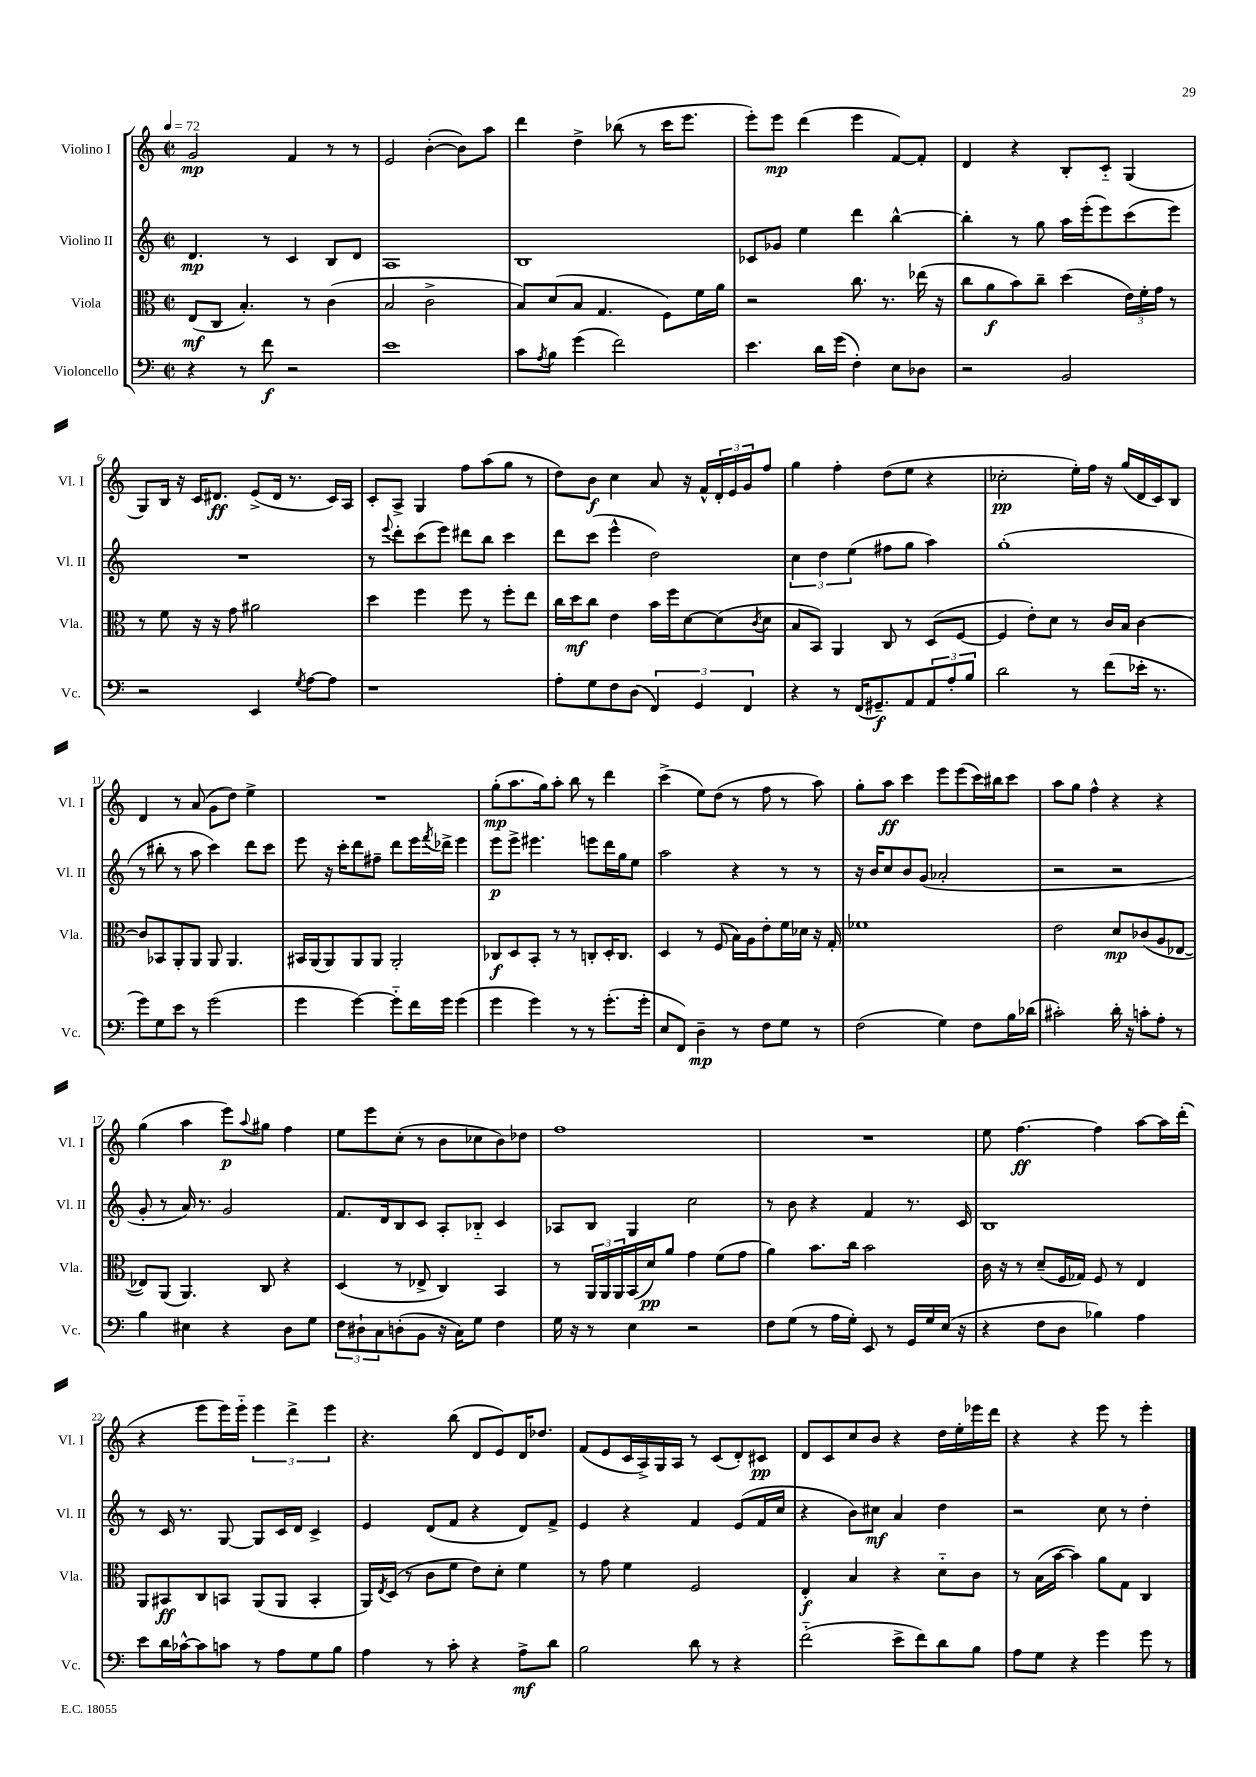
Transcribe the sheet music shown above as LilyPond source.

<<
\new StaffGroup <<
\new Staff = "s0" \with { instrumentName = "Violino I" shortInstrumentName = "Vl. I" } {
    \clef treble \key c \major \defaultTimeSignature \time 2/2 \tempo 4 = 72
    g'2\mp f'4 r8 r8 |
    e'2 b'4~-.( b'8) a''8 |
    d'''4 d''4-> bes''8( r8 c'''16 e'''8. |
    e'''8-.) e'''8\mp d'''4( e'''4 f'8~) f'8-. |
    d'4 r4 b8-. c'8-_ g4( |
    g8) b16 r16 c'16 dis'8.\ff e'8->( dis'16 r8. c'16) a16 |
    c'8-. a8-> g4 f''8 a''8( g''8 r8 |
    d''8) b'8\f c''4 a'8 r16 f'16-^ \tuplet 3/2 { d'16-. e'16 g'16 } f''8 |
    g''4 f''4-. d''8( e''8 r4 |
    ces''2-.\pp e''16-.) f''16 r16 g''16( d'16 c'16) b8 |
    d'4 r8 a'8( g'8 d''8) e''4-> |
    R1 |
    g''8-.\mp( a''8. g''16) a''8-. b''8 r8 d'''4 |
    c'''4->( e''8) d''8( r8 f''8 r8 a''8) |
    g''8-. a''8\ff c'''4 e'''8 e'''8( c'''16) bis''16 c'''8 |
    a''8 g''8 f''4-^ r4 r4 |
    g''4( a''4 e'''8\p) \appoggiatura { a''8 } gis''8 f''4 |
    e''8 e'''8 c''8-.( r8 b'8 ces''8 b'8) des''8 |
    f''1 |
    R1 |
    e''8 f''4.~\ff f''4 a''8~ a''16 d'''16-.( |
    r4 e'''8 e'''16) e'''16-_ \tuplet 3/2 { e'''4 d'''4-> e'''4 } |
    r4. b''8( d'8 e'8) d'16 des''8. |
    f'8( e'8 c'16 a16->) g16 a16 r8 c'8( d'8-.) cis'8\pp |
    d'8 c'8 c''8 b'8 r4 d''16 e''16-. ees'''16 d'''16 |
    r4 r4 e'''8 r8 e'''4-. \bar "|." |
}
\new Staff = "s1" \with { instrumentName = "Violino II" shortInstrumentName = "Vl. II" } {
    \clef treble \key c \major \defaultTimeSignature \time 2/2
    d'4.\mp r8 c'4 b8 d'8 |
    a1 |
    b1 |
    ces'8 ges'8 e''4 d'''4 b''4~-^ |
    b''4-. r8 g''8 a''16 e'''16-.( e'''8) c'''8( e'''8) |
    R1 |
    r8 \appoggiatura { e'''8 } d'''8-. c'''8( e'''8) dis'''8 b''8 c'''4 |
    d'''8 c'''8( e'''4-^ d''2) |
    \tuplet 3/2 { c''4 d''4 e''4( } fis''8 g''8 a''4) |
    g''1-.( |
    r8 bis''8-. r8 a''8 c'''4) d'''8 c'''8 |
    e'''8 r16 c'''16-. d'''8 fis''8-- d'''8 e'''16 \acciaccatura { f'''8 } des'''16-> e'''4 |
    e'''8\p e'''8-> eis'''4. e'''8 d'''16 g''16 e''8 |
    a''2 r4 r8 r8 |
    r16 b'16 c''8 b'8 g'8( aes'2-. |
    r2 r2 |
    g'8-. r8 a'16) r8. g'2 |
    f'8. d'16 b8 c'8 a8-. bes8-_ c'4 |
    aes8 b8 g4 c''2 |
    r8 b'8 r4 f'4 r8. c'16 |
    b1 |
    r8 c'16 r8. g8~ g8 c'16 d'16 c'4-> |
    e'4 d'8( f'8 r4 d'8) f'8-> |
    e'4 r4 f'4 e'8( f'16 c''16 |
    r4 b'8) cis''8\mf a'4 d''4 |
    r2 c''8 r8 d''4-. \bar "|." |
}
\new Staff = "s2" \with { instrumentName = "Viola" shortInstrumentName = "Vla." } {
    \clef alto \key c \major \defaultTimeSignature \time 2/2
    e8\mf( c8 b4.-.) r8 c'4( |
    b2 c'2-> |
    b8) d'8( b8 g4. f8) f'16 a'16 |
    r2 c''8. r8. ees''16( r16 |
    c''8 a'8\f b'8) c''8-- d''4( \tuplet 3/2 { e'16) f'16-. g'16 } r8 |
    r8 f'8 r16 r16 g'8 ais'2 |
    d''4 f''4 f''8 r8 f''8-. e''8 |
    c''16 d''16\mf c''8 e'4 b'16 f''16 d'8~ d'8( \acciaccatura { c'8 } d'8 |
    b8 b,8) a,4 c8 r8 d8( f8~ |
    f4 e'8-.) d'8 r8 c'16 b16 c'4~ |
    c'8 bes,8 a,8-. a,8 a,8 a,4. |
    bis,16 a,16( a,8) a,8 a,8 a,2-. |
    ces8\f d8 b,8-. r8 r8 c8-. d16-. c8. |
    d4 r8 f8( b16) a16 e'8-. f'16 des'16 r16 g16-. |
    fes'1 |
    e'2 d'8\mp ces'8( a8 ees8~ |
    ees8) a,8( a,4.) c8 r4 |
    d4( r8 ees8-> c4) b,4 |
    r8 \tuplet 3/2 { a,16 a,16 a,16 } b,16( d'16\pp) a'8 g'4 f'8( g'8 |
    a'4) b'8. c''16 b'2 |
    c'16 r16 r8 d'8--( f16 ges16) f8 r8 e4 |
    a,8 bis,8\ff c8 b,8 a,8( a,8 b,4-. |
    a,16) \acciaccatura { e8 } d16( r8 c'8 f'8 e'8) d'8-. f'4 |
    r8 g'8 f'4 f2 |
    e4-.\f b4 r4 d'8-_ c'8 |
    r8 b16( b'16~ b'4) a'8 g8 c4 \bar "|." |
}
\new Staff = "s3" \with { instrumentName = "Violoncello" shortInstrumentName = "Vc." } {
    \clef bass \key c \major \defaultTimeSignature \time 2/2
    r4 r8 f'8\f r2 |
    e'1 |
    c'8 \acciaccatura { a8 } b8 g'4( f'2) |
    e'4. d'16 g'16( f4-.) e8 des8 |
    r2 b,2 |
    r2 e,4 \acciaccatura { g8 } a8~ a8 |
    r1 |
    a8-. g8 f8 d8( \tuplet 3/2 { f,4) g,4 f,4 } |
    r4 r8 f,16( gis,8.--\f) a,8 \tuplet 3/2 { a,8 a8-. b8 } |
    d'2 r8 f'8( ees'16-. r8. |
    g'8) g8 e'8 r8 g'2( |
    g'4 g'4~) g'8-_ f'16 g'16 g'4( |
    g'4 g'4) r8 r8 g'8.-.( g'16-. |
    e8 f,8) d4--\mp r8 f8 g8 r8 |
    f2( g4) f8 b16 des'16( |
    cis'2-.) d'16-. r16 c'8-. a8-. r8 |
    b4 eis4 r4 d8 g8 |
    \tuplet 3/2 { f8 dis8-! c8 } d8-.( b,8 r16 c16) g8 f4 |
    g16 r16 r8 e4 r2 |
    f8 g8( r8 a16 g16-.) e,8 r8 g,16 g16 e16( r16 |
    r4 f8 d8 bes4) a4 |
    e'8 d'16 ces'16~-^ ces'8 c'8 r8 a8 g8 b8 |
    a4 r8 c'8-. r4 a8->\mf d'8 |
    b2 d'8 r8 r4 |
    f'2-_( e'8-> f'8) d'8 b8 |
    a8 g8 r4 g'4 g'8 r8 \bar "|." |
}
>>
>>
